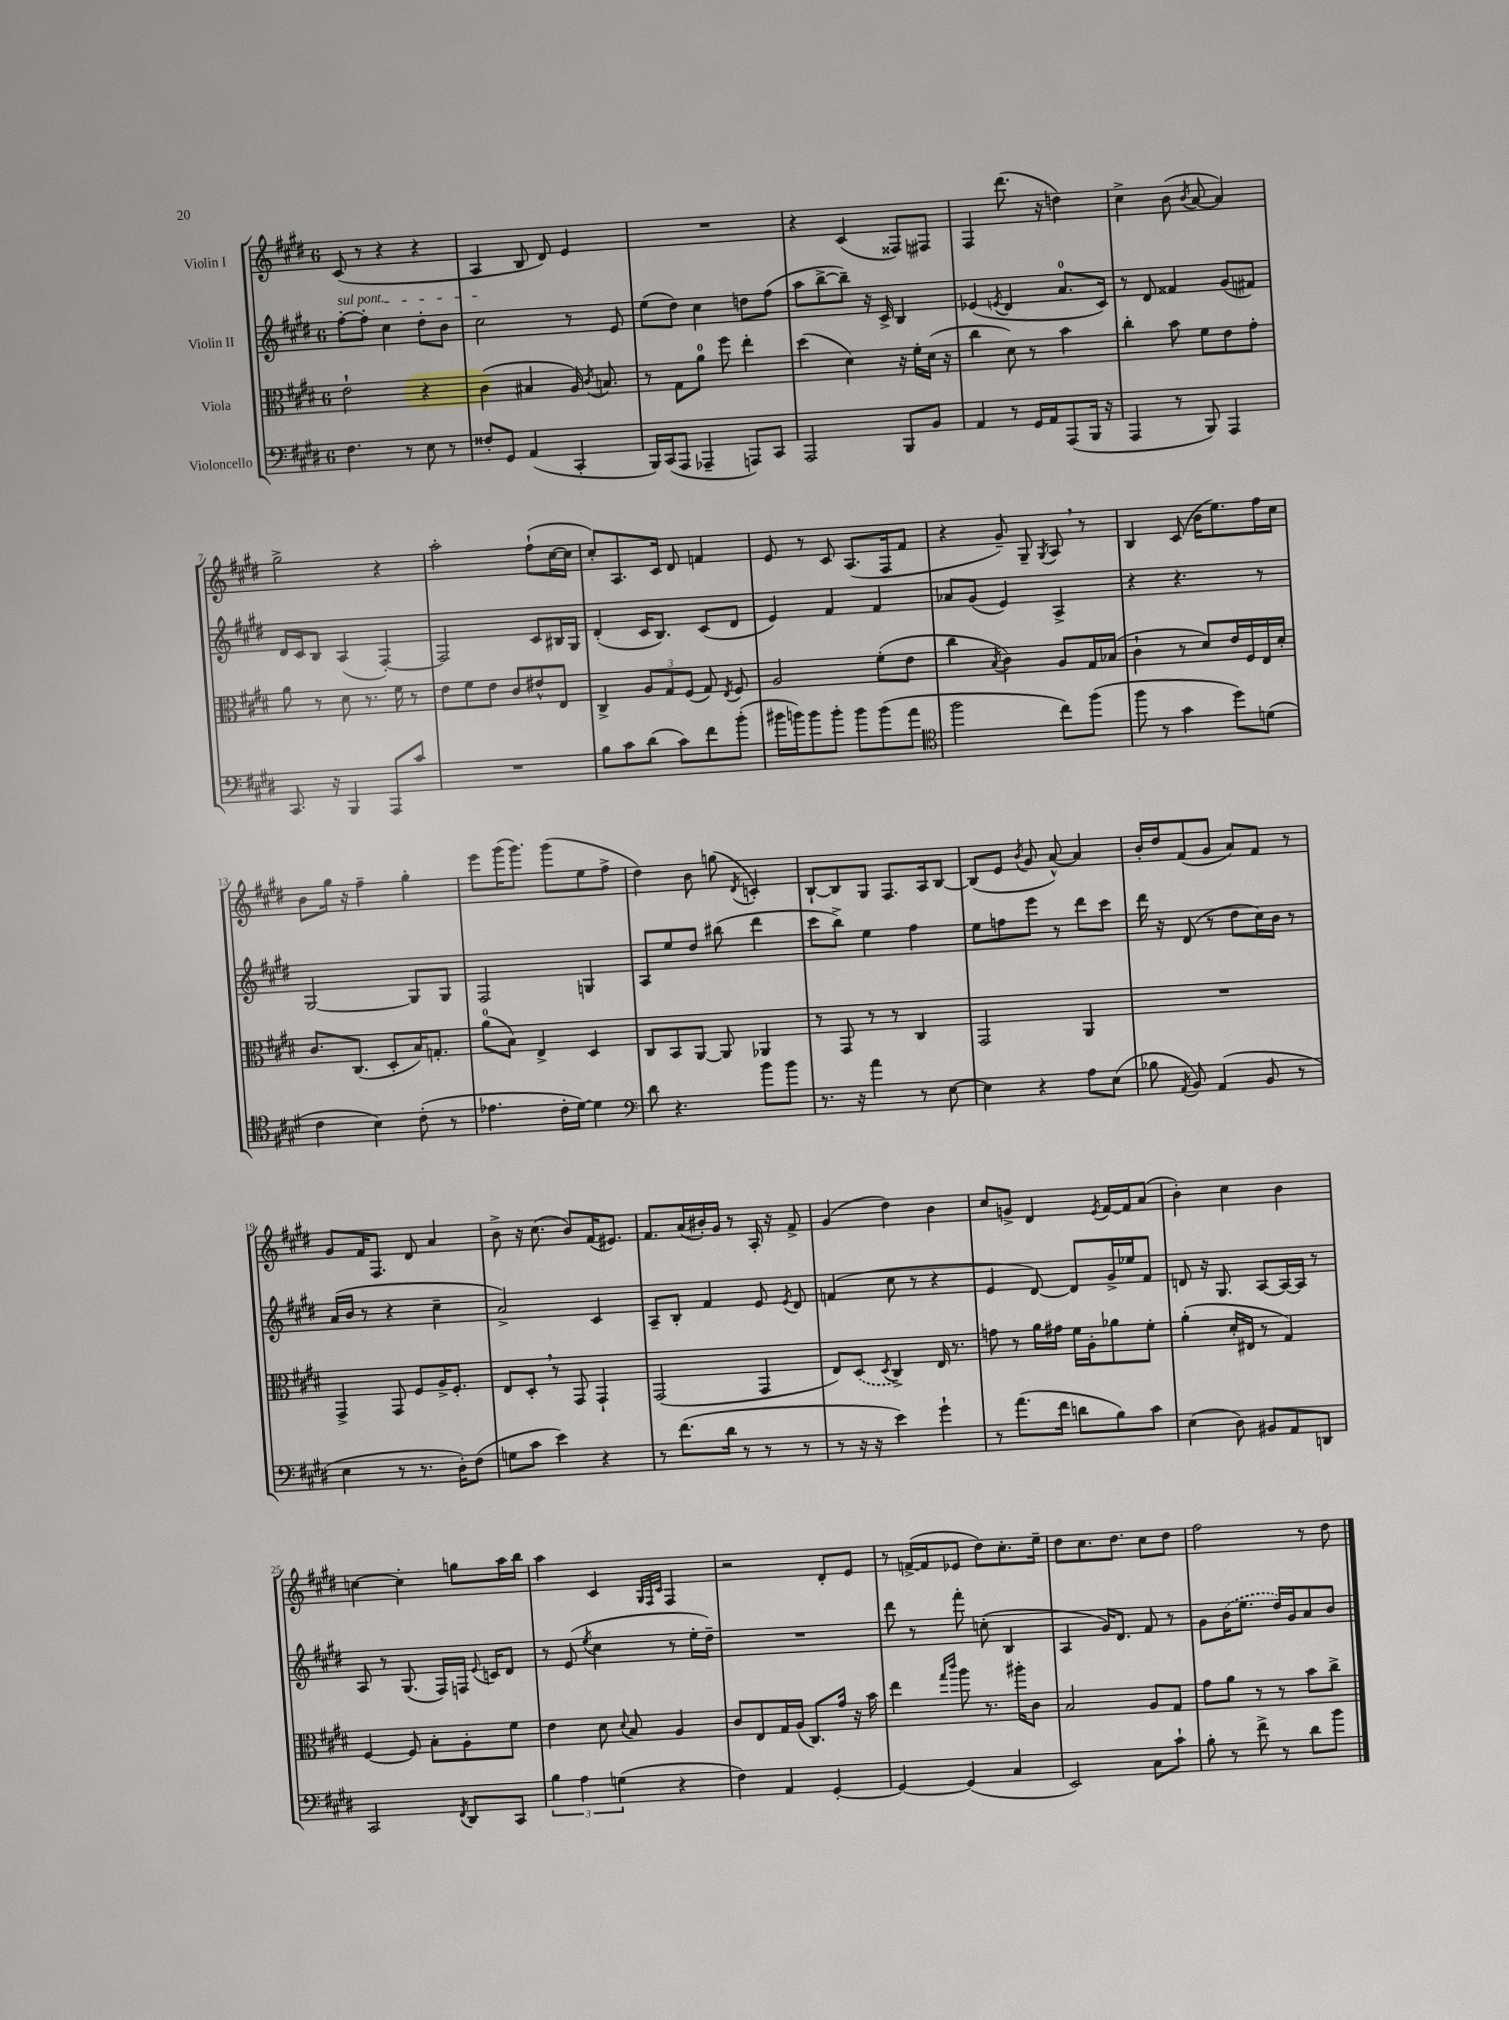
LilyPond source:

<<
\new StaffGroup <<
\new Staff = "s0" \with { instrumentName = "Violin I" } {
    \clef treble \key e \major \once \override Staff.TimeSignature.style = #'single-digit \time 6/8
    \autoBeamOff cis'8( r8 r4 r4 |
    a4 b8 dis'8) e'4 |
    R2. |
    r4 cis'4( fisis8[) fis8] |
    fis4 dis'''8.( r16 d''4) |
    cis''4-> b'8( \acciaccatura { b'8 } a'8~ a'4) |
    gis''2-> r4 |
    a''2-. fis''8[-!( cis''16~ cis''16] |
    cis''8[-.) a8. cis'16] dis'8 f'4 |
    e'8 r8 cis'8 a8.[( fis16 fis'8] |
    r4 gis'8--) gis8-- \acciaccatura { gis8 } a8 \breathe r8 |
    b4 cis'8( b'16[ e''8.) fis''16 cis''16] |
    b'8[ gis''16] r16 fis''4-- gis''4-. |
    e'''8[ gis'''16( gis'''8.]) gis'''8[( e''8 fis''8]-> |
    dis''4) b'8 g''8( \acciaccatura { dis'8 } c'4-.) |
    b8[~-! b8 gis8] fis8.[ a16 b8]~ |
    b8[( e'8] \acciaccatura { b'8 } gis'8 a'8~-^) a'4 |
    b'16[-. dis''16 fis'8( gis'8] a'8[) fis'8] r8 |
    gis'8[ fis'16 fis8.] dis'8 a'4 |
    b'8-> r16 cis''8.( b'8[) fis'16( eis'8.]) |
    fis'8.[ a'16( bis'16-.) gis'16] r8 a16-. r16 fis'8-> |
    gis'4( dis''4) b'4 |
    cis''8[ g'8]-> dis'4 \acciaccatura { e'8 } fis'16[~ fis'16 a'8]( |
    b'4-.) cis''4 b'4 |
    c''4~ c''4-. g''8[ a''16 b''16] |
    a''4 cis'4 \grace { gis32[ fis32 cis'32] } fis4 |
    r2 dis'8[-. e'8] |
    r8 f'16[~->( f'16 ees'8] dis''8[) cis''8.-. e''16]-- |
    dis''8[ cis''8. dis''8.] cis''8[ dis''8] |
    fis''2 r8 dis''8 \bar "|." |
}
\new Staff = "s1" \with { instrumentName = "Violin II" } {
    \clef treble \key e \major \once \override Staff.TimeSignature.style = #'single-digit \time 6/8
    \autoBeamOff \once \override TextSpanner.bound-details.left.text = \markup { \italic "sul pont." } fis''8[~-.\startTextSpan fis''8]-. cis''4 dis''8[-. b'8] |
    cis''2\stopTextSpan r8 e'8 |
    e''8[( dis''8]) cis''4 d''8[ fis''8]( |
    a''8[ b''8~-> b''8]--) r16 cis'16-> b4 |
    ees'4( \acciaccatura { e'8 } dis'4 a'8.[-0 cis'16]) |
    r8 dis'8 fisis'4 gis'8[( fis'8]) |
    dis'16[ cis'16 b8] a4( fis4~-.) |
    fis2 cis'8[ bis16 gis16] |
    dis'4-.( cis'16[ b8.]) cis'8[( dis'8] |
    e'4) fis'4 fis'4 |
    aes'8[ gis'8]( e'4) a4-> |
    r4 r4. r8 |
    gis2~ gis8[ gis8] |
    fis2 g4 |
    a8[ e''8 dis''8] bis''8( dis'''4 |
    cis'''8[ b''8]->) e''4 fis''4 |
    e''8[ f''8 e'''8] r8 dis'''8[ cis'''8] |
    dis'''16 r16 dis'8( r8 dis''8[ cis''16) b'16] r8 |
    a'16[( b'16] r8 r4 cis''4-- |
    a'2->) cis'4 |
    a8[-- b8]-. fis'4 e'8 \acciaccatura { e'8 } dis'8 |
    f'4( cis''8 r8 r4 |
    e'4 dis'8~) dis'8[ gis'16-> ees''16 fis'8] |
    d'8 r16 gis8. a8[~ a16~ a16] r8 |
    a8 r8 gis8.( fis16[) f16] \appoggiatura { e'8 } c'16[ dis'8] |
    r8 e'8( \acciaccatura { e''8 } cis''4 r8 e''16[-. dis''16]--) |
    R2. |
    dis'''8 r8 fis'''8-. c''8-.( b4 |
    a4 gis'16[) dis'8.] fis'8 r8 |
    gis'8[ \once \slurDashed b'16( e''8.] dis''16[) gis'16 a'8 b'8] \bar "|." |
}
\new Staff = "s2" \with { instrumentName = "Viola" } {
    \clef alto \key e \major \once \override Staff.TimeSignature.style = #'single-digit \time 6/8
    \autoBeamOff e'2-! r4 |
    cis'4( bis4 a16) \acciaccatura { cis'8 } b8. |
    r8 gis8[ a'8]-0 fis''8 e''4-. |
    dis''4( dis'4) r16 fis'16[-. dis'16]( r16 |
    cis''4 dis'8) r8 b'4 |
    cis''4-. b'8 fis'8[ e'8 gis'8]-. |
    a'8 r8 dis'8 r8. fis'16 r8 |
    e'8[ fis'8 e'8] cis'8[ eis'8-^ e8] |
    cis4-> \tuplet 3/2 { a8[ gis8 fis8]( } gis8) \acciaccatura { e8 } fis8 |
    a2 fis'8[-.( e'8] |
    cis''4 \acciaccatura { b8 } cis'4) a8[ gis16 bes16]( |
    cis'4-! r8 dis'8[) e'16 fis16 e16 dis'16]-. |
    cis'8.[ cis8.]( dis8[-. b16) g8.]-. |
    a'8[-0( b8]) e4-> dis4 |
    cis8[ b,8 a,8]~ a,8 aes,4 |
    r8 gis,8 r8 r8 cis4 |
    gis,2 a,4 |
    R2. |
    gis,4-> gis,8 fis8[ a16-> fis8.]-. |
    e8[ dis8]-. \breathe r8 gis,8 gis,4-! |
    gis,2( gis,4 |
    e8[) \once \slurDashed dis8]( \acciaccatura { dis8 } cis4->) e16 r8. |
    g'8 r8 a'16[ gis'16] fis'16[ a16-. aes'8 fis'8]-. |
    a'4-.( dis'16[-. eis16] r8 gis4) |
    fis4~ fis8 b8[-. a8-. fis'8] |
    e'4 dis'8 \appoggiatura { dis'8 } b8 a4 |
    cis'8[ e8 gis16 a16]( cis8.[) gis'16] r16 b'16 |
    e''4 \grace { gis''16[ cis'''16] } a''8 r8. ais''16[-. cis'8] |
    b2 a8[ gis8] |
    gis'8[ a'8] r8 r8 b'8[ cis''8]-> \bar "|." |
}
\new Staff = "s3" \with { instrumentName = "Violoncello" } {
    \clef bass \key e \major \once \override Staff.TimeSignature.style = #'single-digit \time 6/8
    \autoBeamOff fis4. r8 e8 r8 |
    fisis8[-. gis,8] a,4( cis,4-. |
    b,,16[) cis,16( a,,8] aes,,4-- a,,8[) cis,8] |
    a,,2 b,,8[ b,8] |
    a,4 r8 gis,16[ a,16 a,,8( b,,16] r16 |
    a,,4 r8 b,,8) a,,4 |
    cis,8. r16 b,,4 a,,8[ cis'8] |
    R2. |
    b8[ cis'8 dis'8]( cis'8[) fis'8 b'8]-.( |
    bis'16[ b'16) b'8 b'8]-. b'8[ b'8( a'8] |
    \clef tenor fis''2 cis''8[) fis''8]( |
    fis''8 r8 gis'4 dis''8[) d'8]( |
    cis'4 b4) cis'8-.( r8 |
    ees'4. cis'16[-. dis'16]~) dis'4 |
    \clef bass dis'8 r4. b'8[ b'8] |
    r8. r16 a'4 r8 e8~ |
    e4 r4 a8[ e8]( |
    bes8 \acciaccatura { a,8 } b,8) a,4( b,8 r8 |
    e4 r8 r8. dis16[-.) fis8]( |
    g8[ cis'8] e'4) r4 |
    r8 fis'8.[( dis'16] r8 r8 r8 |
    r8 r16 r16 e'4) gis'4-! |
    r8 a'8.[( fis'16] d'8[ b8) cis'8] |
    e4( dis8) bis,8[ a,8 d,8] |
    cis,2 \acciaccatura { fis,8 } dis,8[ cis,8] |
    \tuplet 3/2 { b4 a4 g4( } r4 |
    fis4) a,4 gis,4~-. |
    gis,4~ gis,4( cis4 |
    e,2) cis8[ cis'8]-! |
    b8-. r8 fis'8-> r8 dis'8[ b'8] \bar "|." |
}
>>
>>
